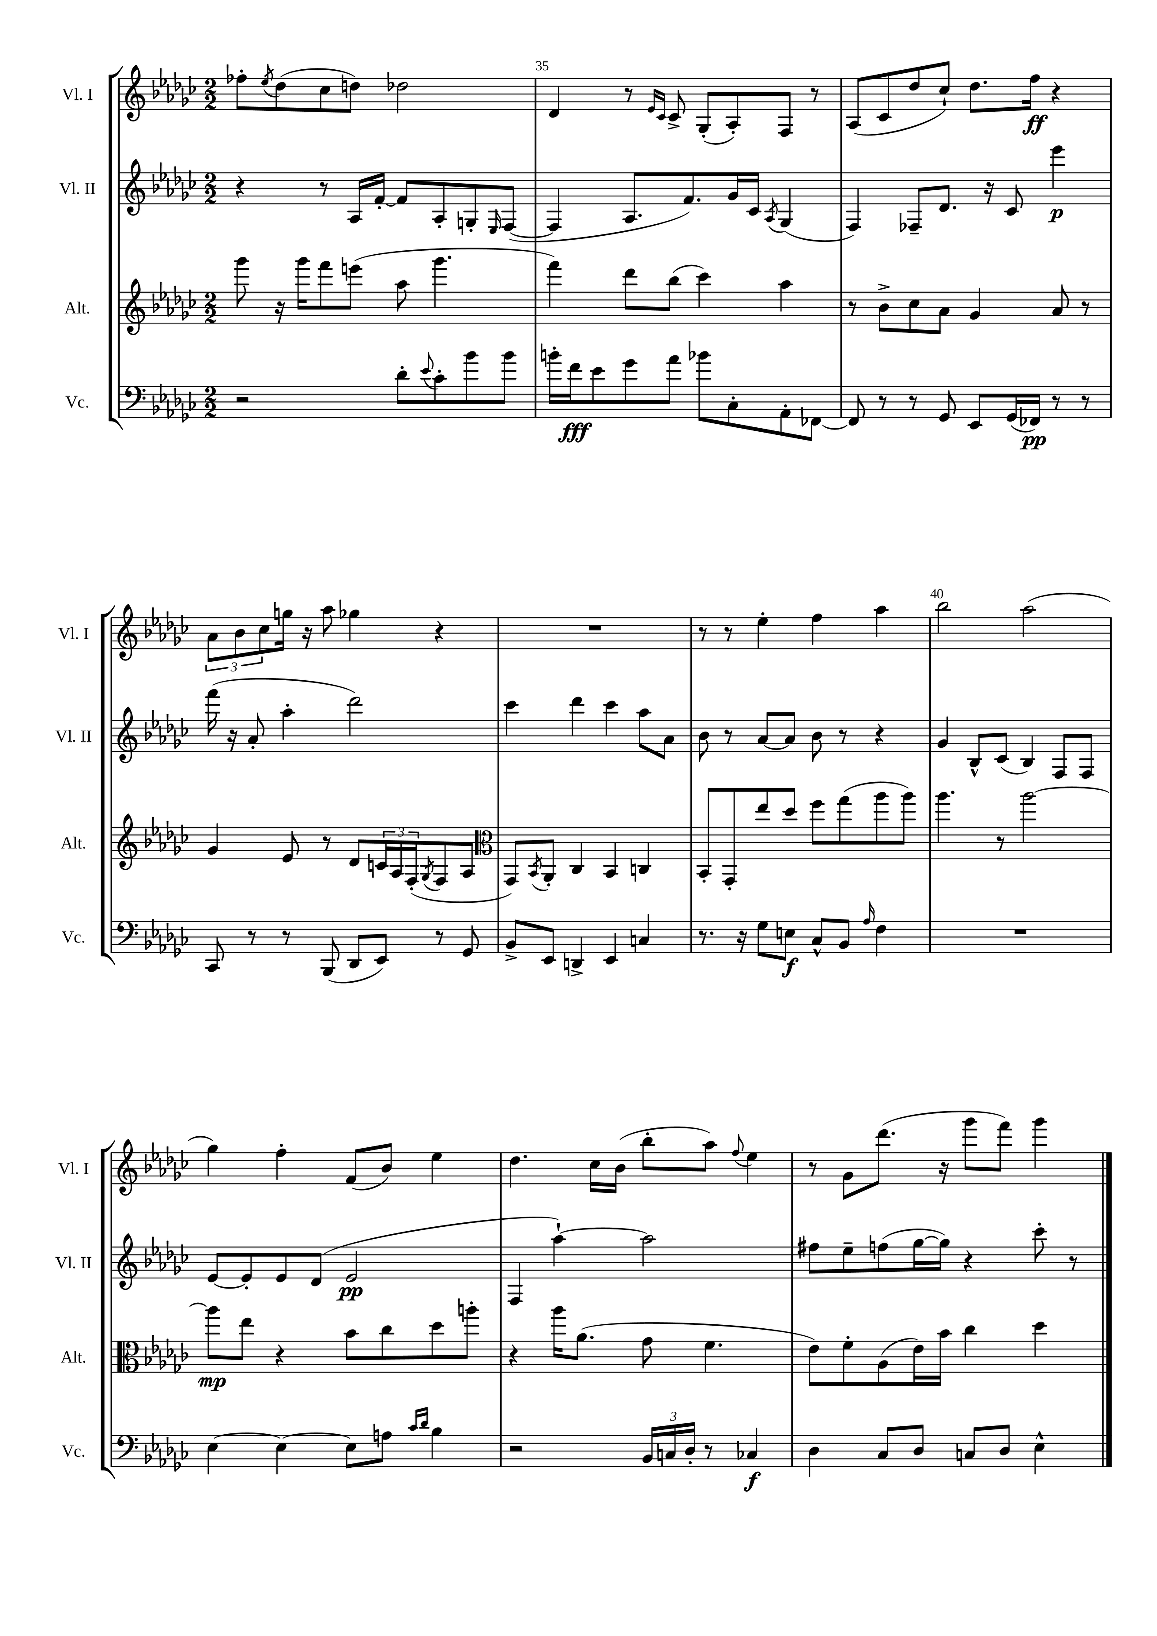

**kern	**kern	**kern	**kern
*staff4	*staff3	*staff2	*staff1
*clefF4	*clefG2	*clefG2	*clefG2
*k[b-e-a-d-g-c-]	*k[b-e-a-d-g-c-]	*k[b-e-a-d-g-c-]	*k[b-e-a-d-g-c-]
*M2/2	*M2/2	*M2/2	*M2/2
2r	8ggg-	4r	8ff-'
.	.	.	8qee-
.	16r	.	(8dd-
.	16ggg-	.	.
.	8fff	8r	8cc-
.	(8eee	16A-	8dd)
.	.	[16f'	.
8d-'	8aa-	8f]	2dd-
8qqe-	.	.	.
8c-'	4.ggg-	8A-'	.
8b-	.	8G'	.
.	.	16qqE-	.
8b-	.	([8F	.
=	=	=	=
16b'	4fff)	4F]	4d-
16f	.	.	.
8e-	.	.	.
8g-	8ddd-	8.A-	8r
.	.	.	16qqe-
.	.	.	16qqc-
8a-	(8bb-	.	8c-^
.	.	8.f)	.
8b-	4ccc-)	.	(8G-'
8C-'	.	16g-	8A-')
.	.	16c-	.
.	.	8qA-	.
8AA-'	4aa-	(4G-	8F
[8FF-	.	.	8r
=	=	=	=
8FF-]	8r	4F)	(8A-
8r	8b-^	.	8c-
8r	8cc-	8F-~	8dd-
8GG-	8a-	8.d-	8cc-`)
8EE-	4g-	.	8.dd-
.	.	16r	.
(16GG-	.	8c-	.
16FF-)	.	.	16ff
8r	8a-	4eee-	4r
8r	8r	.	.
=	=	=	=
8CC-	4g-	(16fff	12a-
.	.	16r	.
.	.	.	12b-
8r	.	8a-'	.
.	.	.	12cc-
8r	8e-	4aa-'	16gg
.	.	.	16r
(8BBB-	8r	.	8aa-
8DD-	8d-	2ddd-)	4gg-
8EE-)	24c	.	.
.	24A-	.	.
.	(24F'	.	.
.	8qG-	.	.
8r	8F	.	4r
8GG-	8A-	.	.
=	=	=	=
*	*clefC3	*	*
8BB-^	8GG-)	4ccc-	1r
.	8qBB-	.	.
8EE-	8AA-'	.	.
4DD^	4C-	4ddd-	.
4EE-	4BB-	4ccc-	.
4C	4C	8aa-	.
.	.	8a-	.
=	=	=	=
8.r	8BB-'	8b-	8r
.	8GG-'	8r	8r
16r	.	.	.
8G-	8ee-	[8a-	4ee-'
8E	8dd-	8a-]	.
8C-^^	8ff	8b-	4ff
8BB-	(8gg-	8r	.
16qqA-	.	.	.
4F	8aa-	4r	4aa-
.	8aa-)	.	.
=	=	=	=
1r	4.aa-	4g-	2bb-
.	.	8B-^^	.
.	8r	(8c-	.
.	[2aa-	4B-)	(2aa-
.	.	8F	.
.	.	8F	.
=	=	=	=
[4E-	8aa-]	[8e-	4gg-)
.	8ee-	8e-']	.
4E-_	4r	8e-	4ff'
.	.	(8d-	.
8E-]	8b-	2e-	(8f
8A	8cc-	.	8b-)
16qqc-	.	.	.
16qqd-	.	.	.
4B-	8dd-	.	4ee-
.	8aa'	.	.
=	=	=	=
2r	4r	4F	4.dd-
.	16aa-	[4aa-`)	.
.	(8.a-	.	.
.	.	.	16cc-
.	.	.	(16b-
24BB-	8g-	2aa-]	8bb-'
24C	.	.	.
24D-'	.	.	.
8r	4.f	.	8aa-)
.	.	.	8qqff
4C-	.	.	4ee-
=	=	=	=
4D-	8e-)	8ff#	8r
.	8f'	8ee-~	8g-
8C-	(8A-	(8ff	(8.ddd-
8D-	16e-)	[16gg-	.
.	16b-	16gg-])	16r
8C	4cc-	4r	8ggg-
8D-	.	.	8fff)
4E-^^	4dd-	8ccc-'	4ggg-
.	.	8r	.
==	==	==	==
*-	*-	*-	*-
